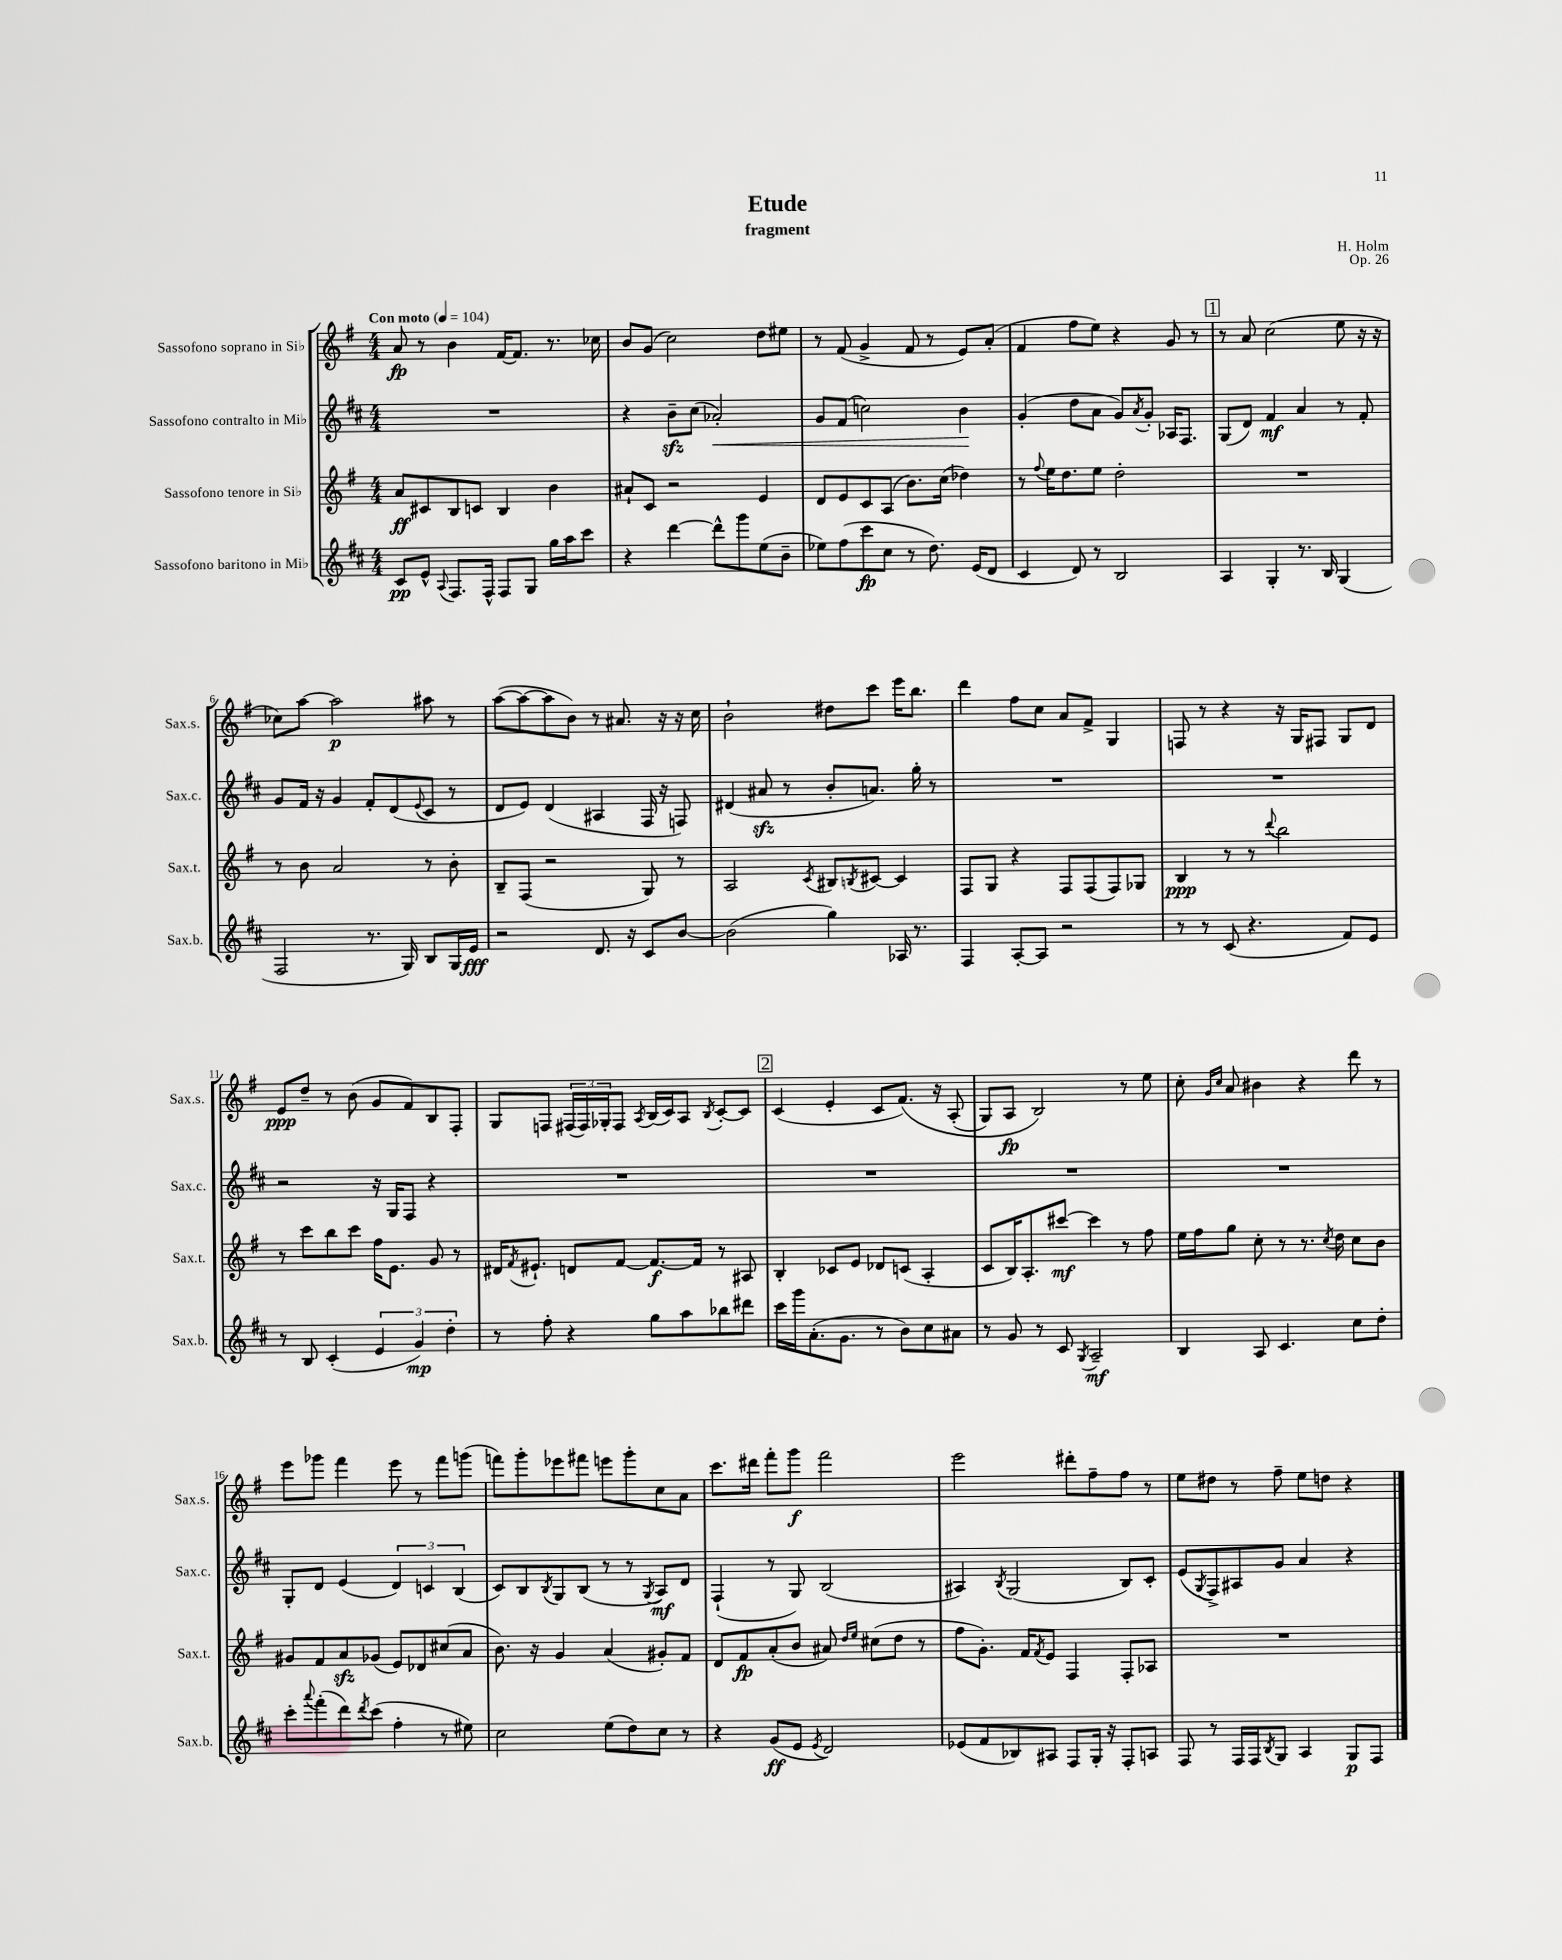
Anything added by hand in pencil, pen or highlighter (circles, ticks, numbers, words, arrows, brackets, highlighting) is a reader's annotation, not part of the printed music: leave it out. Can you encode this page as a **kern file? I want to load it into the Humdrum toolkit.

**kern	**kern	**kern	**kern
*staff4	*staff3	*staff2	*staff1
*clefG2	*clefG2	*clefG2	*clefG2
*k[f#c#]	*k[f#]	*k[f#c#]	*k[f#]
*M4/4	*M4/4	*M4/4	*M4/4
*MM104	*MM104	*MM104	*MM104
8c#/L	8a/L	1r	8a/
8e^^/J	8c#/	.	8r
8qqA/	.	.	.
8.F#/L	8B/	.	4b\
.	8c/J	.	.
16F#^^/Jk	.	.	.
8F#/L	4B/	.	[16f#/LK
.	.	.	8.f#/]J
8G/J	.	.	.
16gg\LL	4b\	.	8.r
16aa\J	.	.	.
8ccc#\J	.	.	.
.	.	.	16cc-\
=	=	=	=
4r	8a#`/L	4r	8b/L
.	8c/J	.	(8g/J
[4ddd\	2r	8b~\L	2cc\)
.	.	(8cc#\J	.
8ddd^^\]L	.	2a-'/)	.
8ggg\	.	.	.
(8ee\	4e/	.	8dd\L
8b~\J	.	.	8ee#\J
=	=	=	=
8ee-\L)	8d/L	8g/L	8r
(8ff#\	8e/	(8f#/J	(8f#/
8ccc#\	8c/	2cc\)	4g^/
8cc#\J	(8A/J	.	.
8r	8.b\L)	.	8f#/
8.dd\)	.	.	8r
.	(16cc\Jk	.	.
.	4dd-\)	4b\	8e/L)
(16e/LK	.	.	.
8d/J	.	.	(8a'/J
=	=	=	=
4c#/	8r	(4g'/	4f#/
.	8qqff#/	.	.
.	16ee\LK	.	.
.	8.dd\	.	.
8d/)	.	8dd\L	8ff#\L
8r	8ee\J	8a\J	8ee\J)
2B/	2dd'\	8g/L)	4r
.	.	8qa/	.
.	.	8g'/J	.
.	.	16A-/LK	8g/
.	.	8.F#/J	.
.	.	.	8r
=	=	=	=
4A/	1r	(8G/L	8r
.	.	8d/J)	8a/
4G'/	.	4f#/	(2cc\
8.r	.	4a/	.
16B/	.	.	.
(4G/	.	8r	8ee\
.	.	8f#'/	16r
.	.	.	16r
=	=	=	=
2F#/	8r	8g/L	8cc-\L)
.	8b\	16f#/Jk	[8aa\J
.	.	16r	.
.	2a/	4g/	2aa\]
8.r	.	8f#'/L	.
.	.	(8d/	.
16G/)	.	.	.
.	.	8qqe/	.
8B/L	8r	8c#/J	8aa#\
16G/L	8b'\	8r	8r
16e/JJ	.	.	.
=	=	=	=
2r	8B~/L	8d/L	([8aa\L
.	(8F#/J	8e/J)	8aa\_
.	2r	(4d/	8aa\]
.	.	.	8b\J)
8.d/	.	4A#/	8r
.	.	.	8.a#/
16r	.	.	.
8c#/L	8G/)	16F#/	.
.	.	16r	16r
[8b/J	8r	8F/)	16r
.	.	.	16cc\
=	=	=	=
(2b\]	2A/	(4d#/	2b`\
.	.	8a#/	.
.	.	8r	.
.	8qc/	.	.
4gg\)	8B#/L	8b'/L	8dd#\L
.	8qB/	.	.
.	[8c#/J	8.a/J)	8ccc\J
16A-/	4c#/]	.	16eee\LK
8.r	.	16gg'\	8.bb\J
.	.	8r	.
=	=	=	=
4F#/	8F#/L	1r	4ddd\
.	8G/J	.	.
[8A'/L	4r	.	8ff#\L
8A/]J	.	.	8cc\J
2r	8F#/L	.	8a/L
.	(8F#/	.	8f#^/J
.	8F#/)	.	4G/
.	8G-/J	.	.
=	=	=	=
8r	4B/	1r	8F/
8r	.	.	8r
(8c#/	8r	.	4r
4.r	8r	.	.
.	8qqddd/	.	.
.	2bb\	.	16r
.	.	.	16G/LK
.	.	.	8F#/J
8f#/L)	.	.	8G/L
8e/J	.	.	8d/J
=	=	=	=
8r	8r	2r	8e/L
8B/	8ccc\L	.	8dd~/J
(4c#'/	8bb\	.	8r
.	8ccc\J	.	(8b\
6e/	16ff#\LK	16r	8g/L
.	8.e\J	16G/LK	.
.	.	8F#/J	8f#/)
6g/)	.	.	.
.	8g/	4r	8B/
6dd'\	.	.	.
.	8r	.	8F#'/J
=	=	=	=
8r	16d#/LK	1r	8G/L
.	8qf#/	.	.
.	8.e#`/J	.	.
8ff#'\	.	.	8F/J
4r	8d/L	.	(24F#/LL
.	.	.	24F#/)
.	.	.	24G-'/J
.	[8f#/J	.	8F#/J
.	.	.	8qA/
8gg\L	8.f#/_L	.	(16B/LL
.	.	.	16c/J)
8aa\	.	.	8A/J
.	16f#/]Jk	.	.
.	.	.	8qB/
8bb-\	8r	.	[8c'/L
8ddd#\J	8A#/	.	8c/]J
=	=	=	=
16ccc#\LL	4B'/	1r	(4c/
16ggg\J	.	.	.
(8.a'\	.	.	.
.	8c-/L	.	4e'/
8.g\J	.	.	.
.	8e/J	.	.
8r	8d-/L	.	8c/L
8b\L)	(8c/J	.	&(8.f#/J)
8cc#\	4A'/	.	.
.	.	.	16r
8a#\J	.	.	(8A'/
=	=	=	=
8r	8c/L	1r	8G/L)
8g/	16B/K)	.	8A/J
.	8.A'/	.	.
8r	.	.	2B/&)
8c#/	[8ccc#/J	.	.
8qG/	.	.	.
2A~/	4ccc#\]	.	.
.	8r	.	8r
.	8ff#\	.	8ee\
=	=	=	=
4B/	16ee\LL	1r	8cc'\
.	16ff#\J	.	.
.	.	.	16qqg/LL
.	.	.	16qqcc/JJ
.	8gg\J	.	8a/
8A/	8cc'\	.	4b#\
4.c#/	8r	.	.
.	8.r	.	4r
.	8qcc/	.	.
.	16dd\	.	.
8cc#\L	8cc\L	.	8ddd\
8dd'\J	8b\J	.	8r
=	=	=	=
8ccc#'\L	8g#/L	8G'/L	8eee\L
8qqaaa/	.	.	.
(8fff#'\	8f#/	8d/J	8ggg-\J
8ddd\)	8a/	(4e/	4fff#\
8qddd/	.	.	.
(8ccc#\J	(8g-/J	.	.
4ff#'\	8e/L)	6d/)	8eee\
.	8d-/	.	8r
.	.	6c/	.
8r	(8cc#/	.	8fff#\L
.	.	(6B/	.
8ee#\)	8a/J	.	(8ggg\J
=	=	=	=
2cc#\	8.b\)	8c#/L)	8fff\L)
.	.	8B/	8ggg'\
.	16r	.	.
.	.	8qB/	.
.	4g/	8G/	8eee-\
.	.	(8B/J	8fff#\J
(8ee\L	(4a/	8r	8eee\L
8dd\)	.	8r	8ggg'\
.	.	8qG/	.
8cc#\J	8g#'/L)	8A/L)	8cc\
8r	8f#/J	8d/J	8a\J
=	=	=	=
4r	8d/L	(4F#`/	8.ccc\L
.	8f#/	.	.
.	.	.	16ddd#\Jk
(8g/L	(8a'/	8r	8fff#'\L
8e/J	8b/J	8G/)	8ggg\J
8qe/	.	.	.
2d/)	8a#/)	(2B/	2fff#\
.	16qqdd/LL	.	.
.	16qqee/JJ	.	.
.	(8cc#\L	.	.
.	8dd\J	.	.
.	8r	.	.
=	=	=	=
(8e-/L	8ff#\L	4A#/)	2eee\
8f#/	8.g'\J)	.	.
.	.	8qB/	.
8B-/)	.	(2G/	.
.	16f#/LK	.	.
.	8qf#/	.	.
8A#/J	8e/J	.	.
8F#/L	4F#/	.	8ddd#'\L
16G'/Jk	.	.	8ff#~\
16r	.	.	.
8F#'/L	8F#'/L	8B/L)	8ff#\J
8A/J	8A-/J	8c#'/J	8r
=	=	=	=
8F#/	1r	(8e/L	8ee\L
.	.	8qG/	.
8r	.	8F#^/)	8dd#\J
16F#/LL	.	8A#/	8r
16F#/J	.	.	.
8qB/	.	.	.
8G/J	.	8g/J	8ff#~\
4A/	.	4a/	8ee\L
.	.	.	8dd\J
8G/L	.	4r	4r
8F#/J	.	.	.
==	==	==	==
*-	*-	*-	*-
